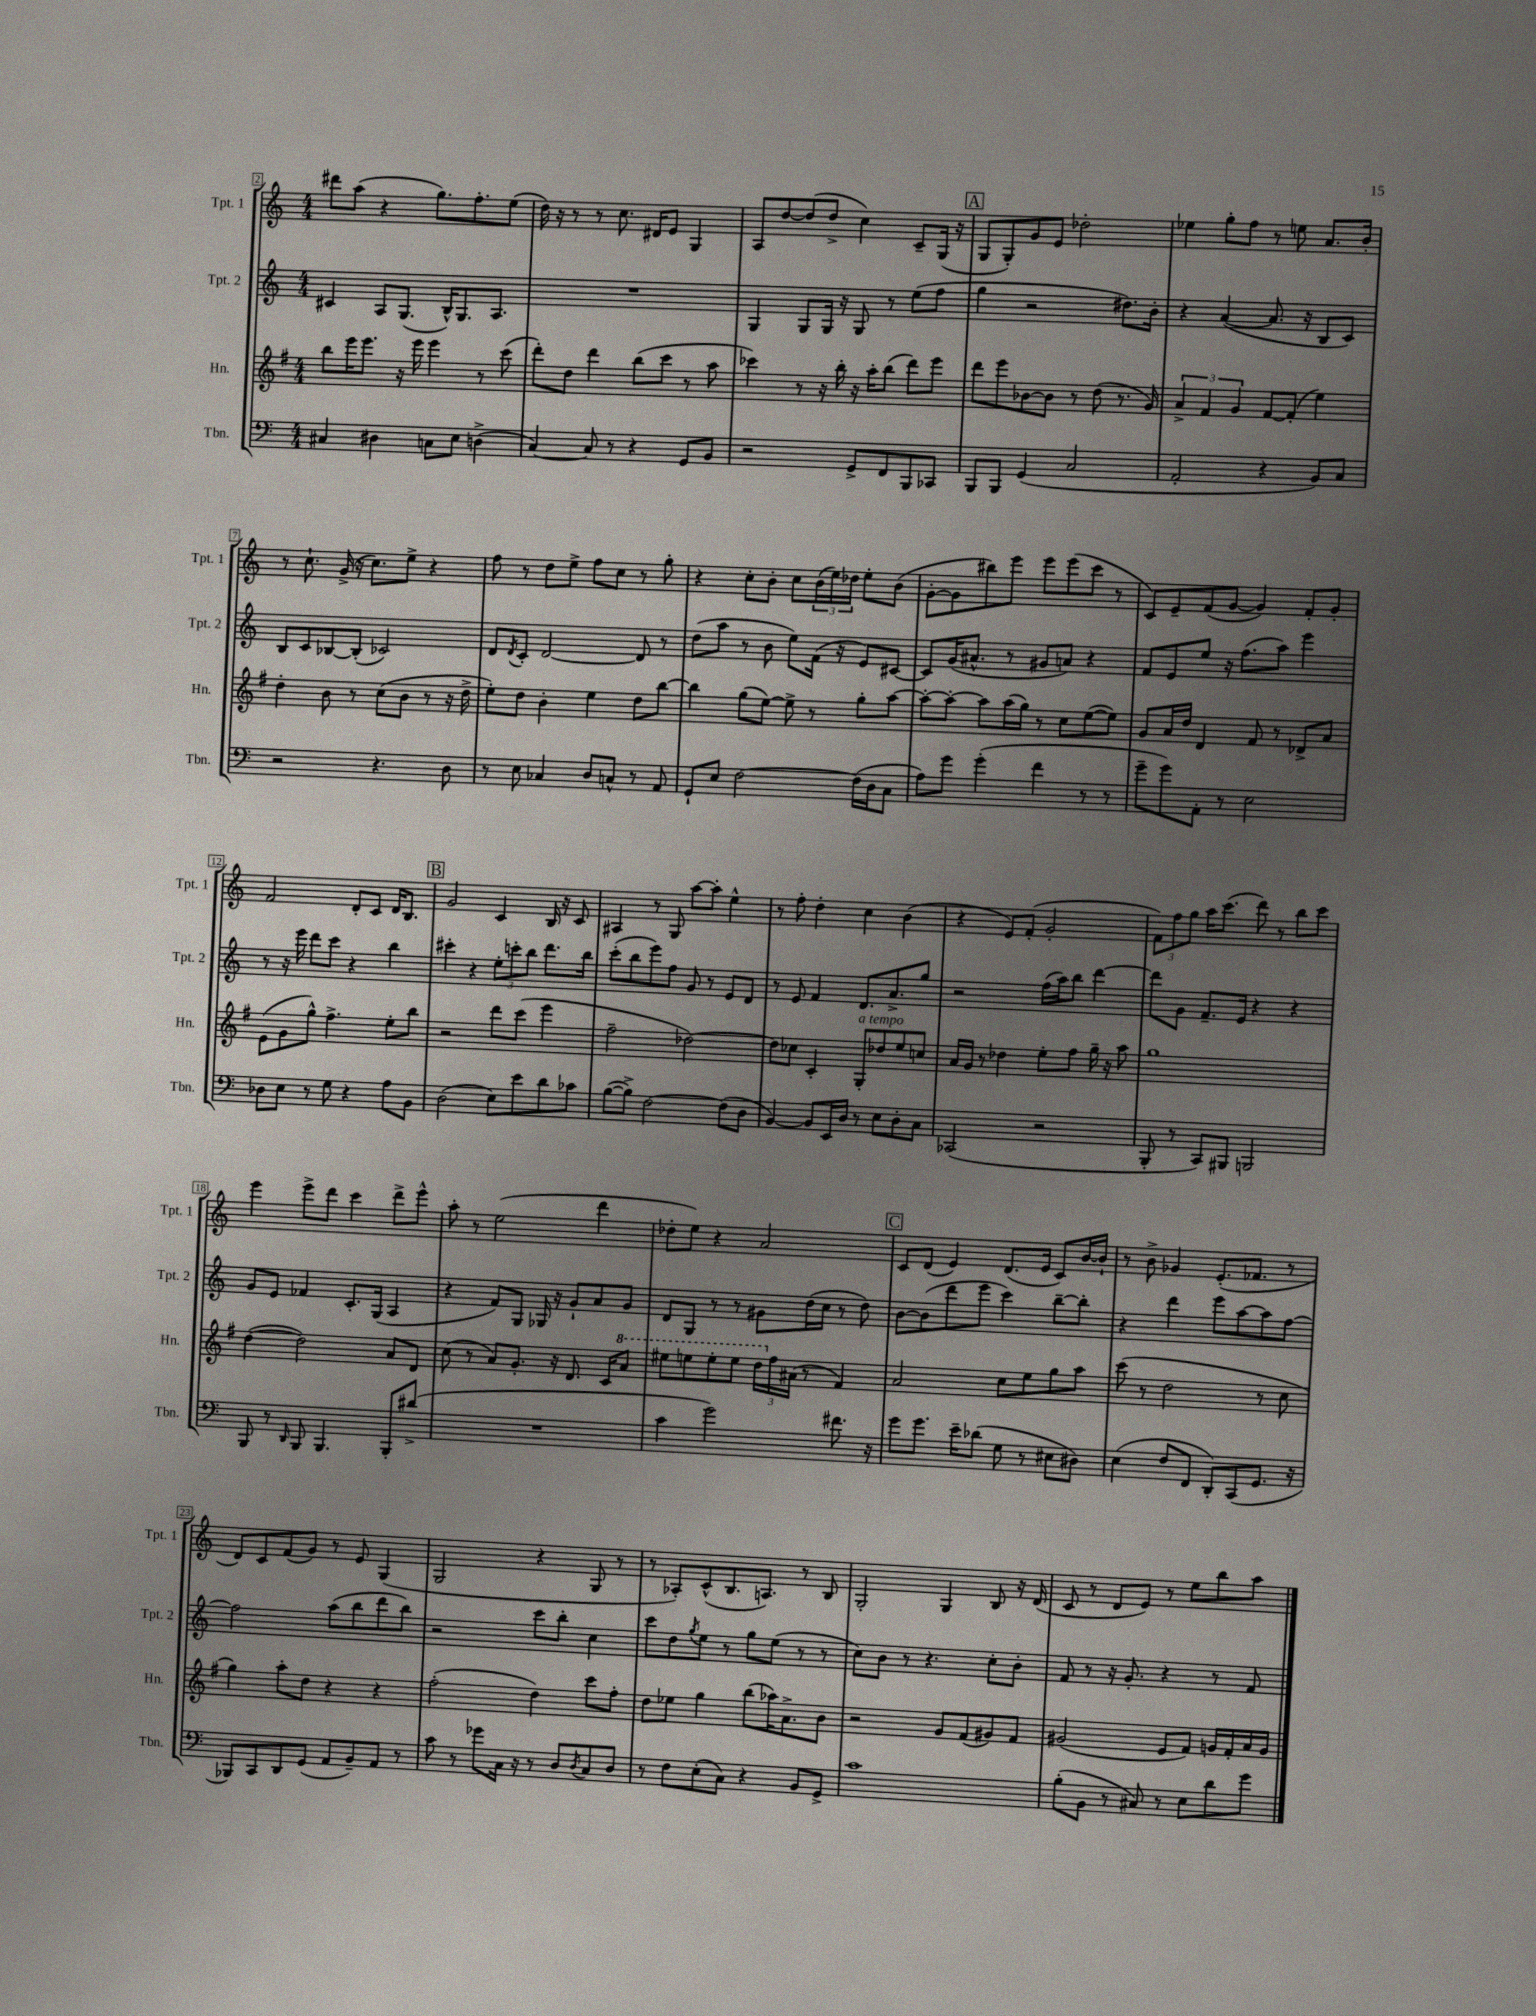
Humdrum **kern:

**kern	**kern	**kern	**kern
*staff4	*staff3	*staff2	*staff1
*clefF4	*clefG2	*clefG2	*clefG2
*k[]	*k[f#]	*k[]	*k[]
*M4/4	*M4/4	*M4/4	*M4/4
4C#/	8bb\L	4c#/	8ddd#\L
.	16eee\K	.	(8aa\J
.	8.eee\J	.	.
4D#\	.	8A/L	4r
.	16r	(8.G/J	.
.	16eee\	.	.
8C\L	4eee\	.	8.gg\L)
.	.	16B^^/LK)	.
8E\J	.	8.G/	.
.	.	.	8.ff'\
(4D^\	8r	.	.
.	.	8.A/J	.
.	(8ccc\	.	(8ee\J
=	=	=	=
[4C/)	8ddd'\L)	1r	16dd\)
.	.	.	16r
.	8dd\J	.	8r
8C/]	4ddd\	.	8r
8r	.	.	8.cc\
4r	(8bb\L	.	.
.	.	.	16d#/LK
.	8ccc\J	.	8e/J
8GG/L	8r	.	4G/
8BB/J	8aa\	.	.
=	=	=	=
2r	4ccc-\)	4G/	8A/L
.	.	.	[8dd/
.	8r	8G/L	(8dd/]
.	16r	16G/Jk	8dd^/J
.	16bb'\	16r	.
8GG^/L	16r	8G/	4cc\)
.	16aa'\LK	.	.
8FF/	(8bb\J	8r	.
8BBB/	8ddd\L)	(8ee\L	8c~/L
8CC-/J	8eee\J	8ff\J	(16G/Jk
.	.	.	16r
=	=	=	=
8BBB/L	8ddd\L	4gg\	8G/L
8BBB/J	8eee\	.	8G'/)
(4GG/	[8b-\	2r	8g/
.	8b-\]J	.	8e/J
2C/	8r	.	2dd-'\
.	(8dd\	.	.
.	8.r	8.dd#\L)	.
.	16g/)	16b'\Jk	.
=	=	=	=
2AA'/	6a^/	4r	4ee-\
.	6f#/	.	.
.	.	([4a/	8gg'\L
.	6g/	.	.
.	.	.	8ff\J
4r	[8f#/L	8.a/]	8r
.	(8f#'/]J	.	8ee\
.	.	16r	.
8BB/L)	4ee\)	8B/L	8.a/L
8C/J	.	8c/J)	.
.	.	.	16b'/Jk
=	=	=	=
2r	4dd'\	8B/L	8r
.	.	8c/	8.cc`\
.	8b\	[8B-/	.
.	.	.	(16g^/
.	8r	(8B-'/]J	16r
.	.	.	8.cc\L)
4.r	(8cc\L	2c-/)	.
.	8b\J	.	8ee^\J
.	8r	.	4r
8D\	16r	.	.
.	16dd^\	.	.
=	=	=	=
8r	8ee'\L)	8d/L	8ff\
.	.	8qd/	.
8E\	8dd\J	8c'/J	8r
4C-/	4b'\	[2d/	8dd\L
.	.	.	8ee^\J
8D/L	4ee\	.	8ff\L
8C^^/J	.	.	8cc\J
8r	8dd\L	8d/]	8r
8AA/	[8bb\J	8r	8gg'\
=	=	=	=
8GG`/L	4bb\]	(8dd\L	4r
8E/J	.	8aa\J	.
[2F\	(8gg\L	8r	8cc'\L
.	[8ee\J)	8b\	8b'\J
.	8ee^\]	8ee\L)	8cc\L
.	8r	(16f\Jk	(24b\L
.	.	.	24ee\)
.	.	16r	.
.	.	.	24dd-\JJ
(16F\]LL	8gg'\L	8e/L)	8ee'\L
16D\J	.	.	.
8C\J	[8aa\J	[8c#/J	(8b\J
=	=	=	=
8A\L)	8aa'\_L	8c#/]L	[8g'\L
8g\J	8aa'\_J	(16g/K	8g\]
.	.	8.a#^^/J	.
(4g'\	8aa\]L	.	8bb#\)
.	(16aa\L	8r	8eee\J
.	16gg\JJ)	.	.
4f\	8r	8g#/L	8eee\L
.	8cc\L	8a/J)	(8eee\
8r	([8ee\	4r	8ccc\J
8r	8ee\]J)	.	8r
=	=	=	=
8g~\L	8g/L	8f/L	8c/L)
8g\)	16a/L	8e/	8e~/
.	16dd/JJ	.	.
8AA'\J	4d/	8ee/J	(8f/
8r	.	16r	[8g/J
.	.	(8.ff\L	.
2E\	8f#/	.	4g/])
.	8r	8aa\J)	.
.	8d-^/L	4eee\	8f'/L
.	8a/J	.	8g'/J
=	=	=	=
8D-\L	(8e\L	8r	2f/
8E\J	8g\	16r	.
.	.	16eee\	.
8r	8gg^^\J)	8ddd\L	.
8G\	4.ff#^\	8ccc\J	.
4r	.	4r	8d'/L
.	.	.	8c/J
8A\L	8ee'\L	4bb\	16d/LK
.	.	.	8.B/J
8BB\J	8bb\J	.	.
=	=	=	=
(2D\	2r	4ccc#'\	2g/
.	.	4r	.
8E\L)	8ddd\L	12ee'\L	4c/
.	.	12ccc'\	.
8e\	(8ccc\J	.	.
.	.	12bb\J	.
8d\	4eee\	8.ddd\L	16B/
.	.	.	16r
8c-\J	.	.	8c/
.	.	16bb\Jk	.
=	=	=	=
([8B\L	2ff#~\	(8ccc'\L	4A#/
8B^\]J)	.	8bb\	.
[2F\	.	8eee\)	8r
.	.	8ff\J	8G/
.	[2dd-\)	8g/	[8aa\L
.	.	8r	8aa'\]J
(8F\]L	.	8e/L	4ee^^\
8D\J	.	8d/J	.
=	=	=	=
[4BB/)	8dd-\]L	8r	8r
.	8cc-\J	8e/	8ff'\
8BB/]L	4c'/	4f/	4dd'\
16EE/L	.	.	.
16D/JJ	.	.	.
8r	8G'/L	8.d/L	4cc\
8E\L	8dd-/	.	.
.	.	8.a^/	.
8D'\	8ee/	.	(4b\
8C\J	8cc/J	8gg/J	.
=	=	=	=
(2CC-/	16a/LL	2r	4r
.	16g/JJ	.	.
.	8r	.	.
.	4dd-\	.	8e/L)
.	.	.	(8f'/J
2r	8ee'\L	(16ff\LL	2g'/
.	.	16aa\J)	.
.	8ff#\J	8bb\J	.
.	16gg~\	[4ddd\	.
.	16r	.	.
.	8aa\	.	.
=	=	=	=
8BBB'/	1gg	8ddd\]L	12f\L)
.	.	.	12ff\
8r	.	8g\J	.
.	.	.	12gg\J
8CC/L)	.	8.f~/L	16aa\LK
.	.	.	(8.ccc\J
8BBB#/J	.	.	.
.	.	16e/Jk	.
2BBB/	.	4r	8ddd\)
.	.	.	8r
.	.	4r	8bb\L
.	.	.	8ccc\J
=	=	=	=
8BBB/	([4dd\	8g/L	4eee\
8r	.	8e/J	.
16qqDD/	.	.	.
8BBB/	2dd\])	4f-/	8eee^\L
4.BBB/	.	.	8ddd\J
.	.	8.c'/L	4ccc\
.	.	(16G/Jk	.
8BBB'/L	8a/L	4A/	8ddd^\L
(8d#^/J	8d/J	.	8eee^^\J
=	=	=	=
1r	(8cc\	4r	8aa'\
.	8r	.	8r
.	8a/L)	8f/L)	(2ee\
.	8.g'/J	8G/J	.
.	.	16G-/	.
.	16r	16r	.
.	8.d/	8g`/L	.
.	.	8a/	4ddd\
.	16c/LK	.	.
.	8aa/J	8g/J	.
=	=	=	=
4c\	8eee#\L	8d/L	8dd-'\L
.	8eee\	8G/J	8ee\J)
2g\)	8eee'\	8r	4r
.	8eee\J	8r	.
.	24ddd\LL	8g#\L	2a/
.	24ff#\	.	.
.	(24a#\JJ	.	.
.	8r	(16dd\L	.
.	.	16cc\JJ	.
8.f#\	4f#/)	8r	.
.	.	8dd\)	.
16r	.	.	.
=	=	=	=
8g\L	2a/	[8b\L	8c/L
8.g\J	.	(8b\]	(8d/J
.	.	8ddd\	4e/)
16e~\LK	.	.	.
(8d-\J	.	8eee\J	.
8G\	8cc\L	4ccc\)	(8.d/L
8r	8ee\	.	.
.	.	.	16e/Jk
8E#\L	8gg\	[8bb~\L	8c/L)
8D#\J)	8aa\J	8bb'\]J	[16b/L
.	.	.	16b`/]JJ
=	=	=	=
(4E\	(8ccc\	4r	8r
.	8r	.	8b^\
8F/L	2dd\	4ddd\	4g-/
8FF/J	.	.	.
8DD'/L)	.	8eee\L	(8.e'/L
(8CC/	.	[8aa\	.
.	.	.	8.f-/J
8.GG/J	8r	8aa\]	.
.	8cc\	[8ff\J	8r
16r	.	.	.
=	=	=	=
8BBB-/L)	4gg\)	2ff\]	8d/L)
8CC/	.	.	8c/
8DD/	8aa'\L	.	(8f/
(8GG/J	8dd\J	.	8g/J)
8AA/L	4r	(8aa\L	8r
8BB~/)	.	8bb\	8e/
8AA/J	4r	8ddd\	(4G/
8r	.	8bb\J)	.
=	=	=	=
8c\	(2ff#'\	2r	2G/
8r	.	.	.
8g-\L	.	.	.
16C\Jk	.	.	.
16r	.	.	.
8r	4dd\)	8ccc\L	4r
8D/L	.	8bb'\J	.
8qD/	.	.	.
8C/	8ccc\L	4cc\	8G/
8D/J	8ff#'\J	.	8r
=	=	=	=
8r	8dd\L	8ccc\L	8r
8F\L	8ee-\J	8dd\	8A-'/L)
.	.	8qgg/	.
(8E'\	4gg\	8ee\J	(8c^^/
8C\J)	.	8r	8.B/
4r	(8bb\L	8gg\L	.
.	.	.	8.A/J)
.	16aa-\K)	(8ee\J	.
.	8.a^\	.	.
8BB/L	.	8r	8r
8GG^/J	8b\J	8r	8B/
=	=	=	=
1c	2r	8cc\L)	2G'/
.	.	8b\J	.
.	.	8r	.
.	.	4.r	.
.	8g/L	.	4G/
.	(8f#/	.	.
.	8g#/)	8cc'\L	8B/
.	8f#/J	8b'\J	16r
.	.	.	(16d/
=	=	=	=
(8B'\L	(2g#/	8f/	8c/
8BB\J	.	8r	8r
8r	.	16r	8d/L
.	.	8.g'/	.
8C#/)	.	.	8e/J)
8r	8e/L	4r	8r
8E\L	8f#/J)	.	8ee\L
8d\	16g/LL	8r	8bb\
.	16f#'/	.	.
8g\J	16a/	8f/	8aa\J
.	16g/JJ	.	.
==	==	==	==
*-	*-	*-	*-
